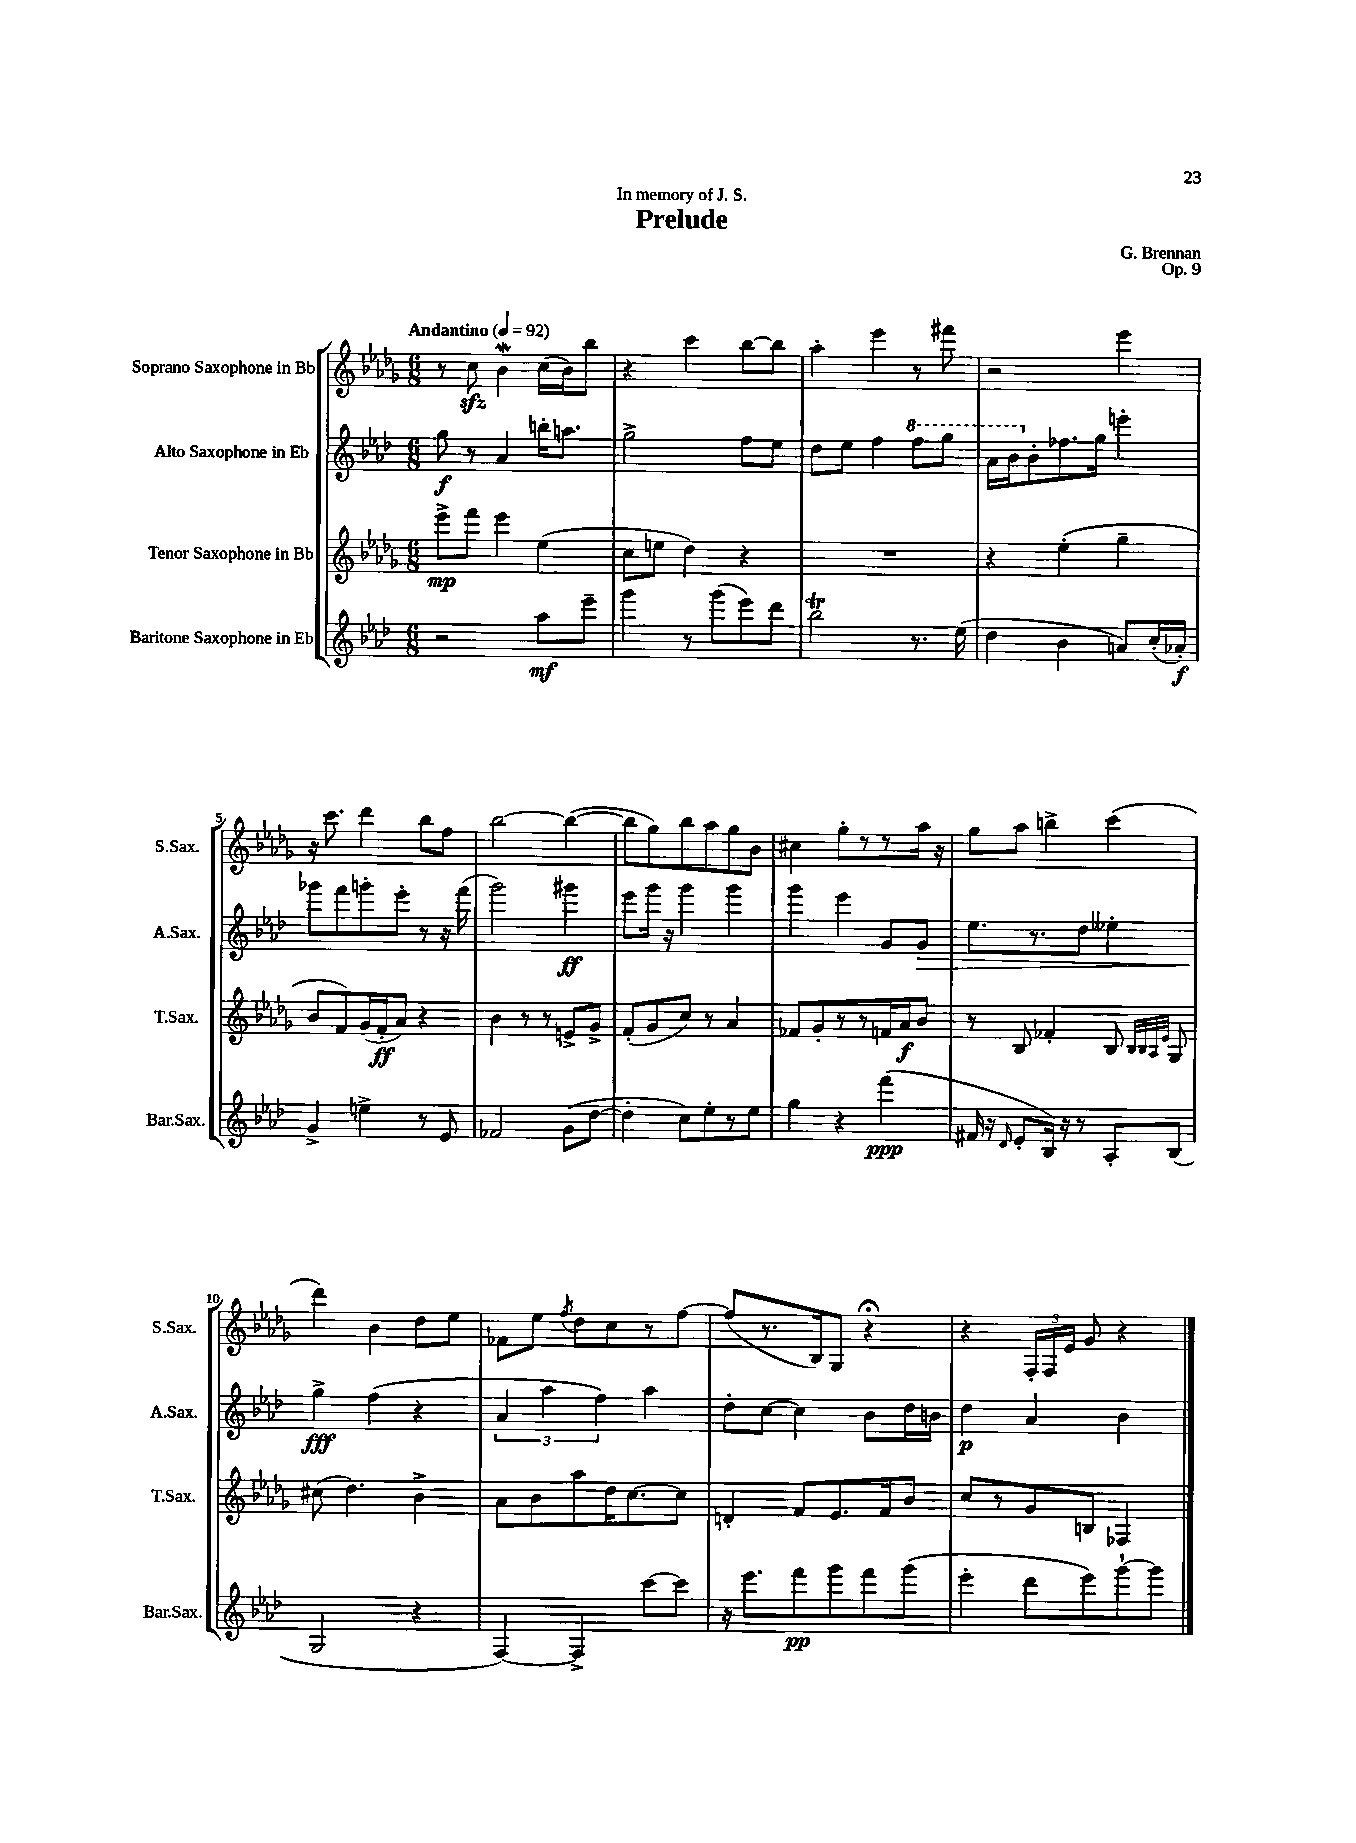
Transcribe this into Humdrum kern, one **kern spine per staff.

**kern	**kern	**kern	**kern
*staff4	*staff3	*staff2	*staff1
*clefG2	*clefG2	*clefG2	*clefG2
*k[b-e-a-d-]	*k[b-e-a-d-g-]	*k[b-e-a-d-]	*k[b-e-a-d-g-]
*M6/8	*M6/8	*M6/8	*M6/8
*MM92	*MM92	*MM92	*MM92
2r	8eee-^	8gg	8r
.	8fff	8r	8cc
.	4eee-	4a-	4b-
8aa-	(4ee-	16bb'	(16cc
.	.	8.aa	16b-)
8eee-~	.	.	8bb-
=	=	=	=
4ggg	8cc	2gg^	4r
.	8ee	.	.
8r	4dd-)	.	4ccc
(8ggg	.	.	.
8eee-)	4r	8ff	[8bb-
8ddd-	.	8ee-	8bb-]
=	=	=	=
2bb-	2.r	8dd-	4aa-'
.	.	8ee-	.
.	.	4ff	4eee-
8.r	.	8fff	8r
.	.	8ggg	8fff#
(16ee-	.	.	.
=	=	=	=
4dd-	4r	16aa-	2r
.	.	16bb-	.
.	.	8b-'	.
4b-	(4ee-'	8.ff-	.
.	.	16gg	.
8a)	4gg-~	4eee'	4eee-
(16cc'	.	.	.
16a-')	.	.	.
=	=	=	=
4g^	8b-	8ggg-	16r
.	.	.	8.ccc
.	8f)	8fff	.
4ee^	(16g-	8ggg'	4ddd-
.	16f'	.	.
.	8a-)	8eee-'	.
8r	4r	8r	8bb-
8e-	.	16r	8ff
.	.	(16fff	.
=	=	=	=
2f-	4b-	2ggg)	[2bb-
.	8r	.	.
.	8r	.	.
(8g	8e^	4ggg#	(4bb-_
[8dd-	8g-^	.	.
=	=	=	=
4dd-']	(8f'	8eee-	8bb-]
.	8g-	16ggg	8gg-)
.	.	16r	.
8cc)	8cc)	4ggg	8bb-
8ee-'	8r	.	8aa-
8r	4a-	4ggg	8gg-
8ee-	.	.	8b-
=	=	=	=
4gg	8f-	4ggg	4cc#
.	8g-'	.	.
4r	8r	4eee-	8gg-'
.	8r	.	8r
(4fff	16f	8g	8r
.	16a-	.	.
.	8b-	8g	16aa-
.	.	.	16r
=	=	=	=
16f#	8r	8.ee-	8gg-
16r	.	.	.
16qqd-	.	.	.
8e-'	8B-	.	8aa-
.	.	8.r	.
16B-)	4f-'	.	4bb^
16r	.	.	.
8r	.	8dd-	.
8A-'	8B-	4ee--'	(4ccc
.	32qqB-	.	.
.	32qqB-	.	.
.	32qqA-	.	.
.	32qqe-	.	.
(8B-	8G-	.	.
=	=	=	=
2G	(8cc#	4gg^	4ddd-)
.	4.dd-)	.	.
.	.	(4ff	4b-
4r	4b-^	4r	8dd-
.	.	.	8ee-
=	=	=	=
[4F)	8a-	6a-	8f-
.	8b-	.	8ee-
.	.	6aa-	.
.	.	.	8qff
4F^]	8aa-	.	8dd-
.	.	6ff)	.
.	16dd-	.	8cc
.	[8.cc	.	.
[8ccc	.	4aa-	8r
8ccc]	8cc]	.	[8ff
=	=	=	=
16r	4d'	8dd-'	(8ff]
8.eee-	.	.	.
.	.	[8cc	8.r
8fff	8f	4cc]	.
.	.	.	16B-)
8ggg	8.e-	.	8G-
8fff	.	8b-	4r;
.	16f	.	.
(8ggg	8b-	16dd-	.
.	.	16b	.
=	=	=	=
4eee-'	8cc	4dd-	4r
.	8r	.	.
8ddd-	8g-	4a-	24F'
.	.	.	24F
.	.	.	24e-
8eee-)	8B	.	8g-
[8ggg`	4F-	4b-	4r
8ggg]	.	.	.
==	==	==	==
*-	*-	*-	*-
